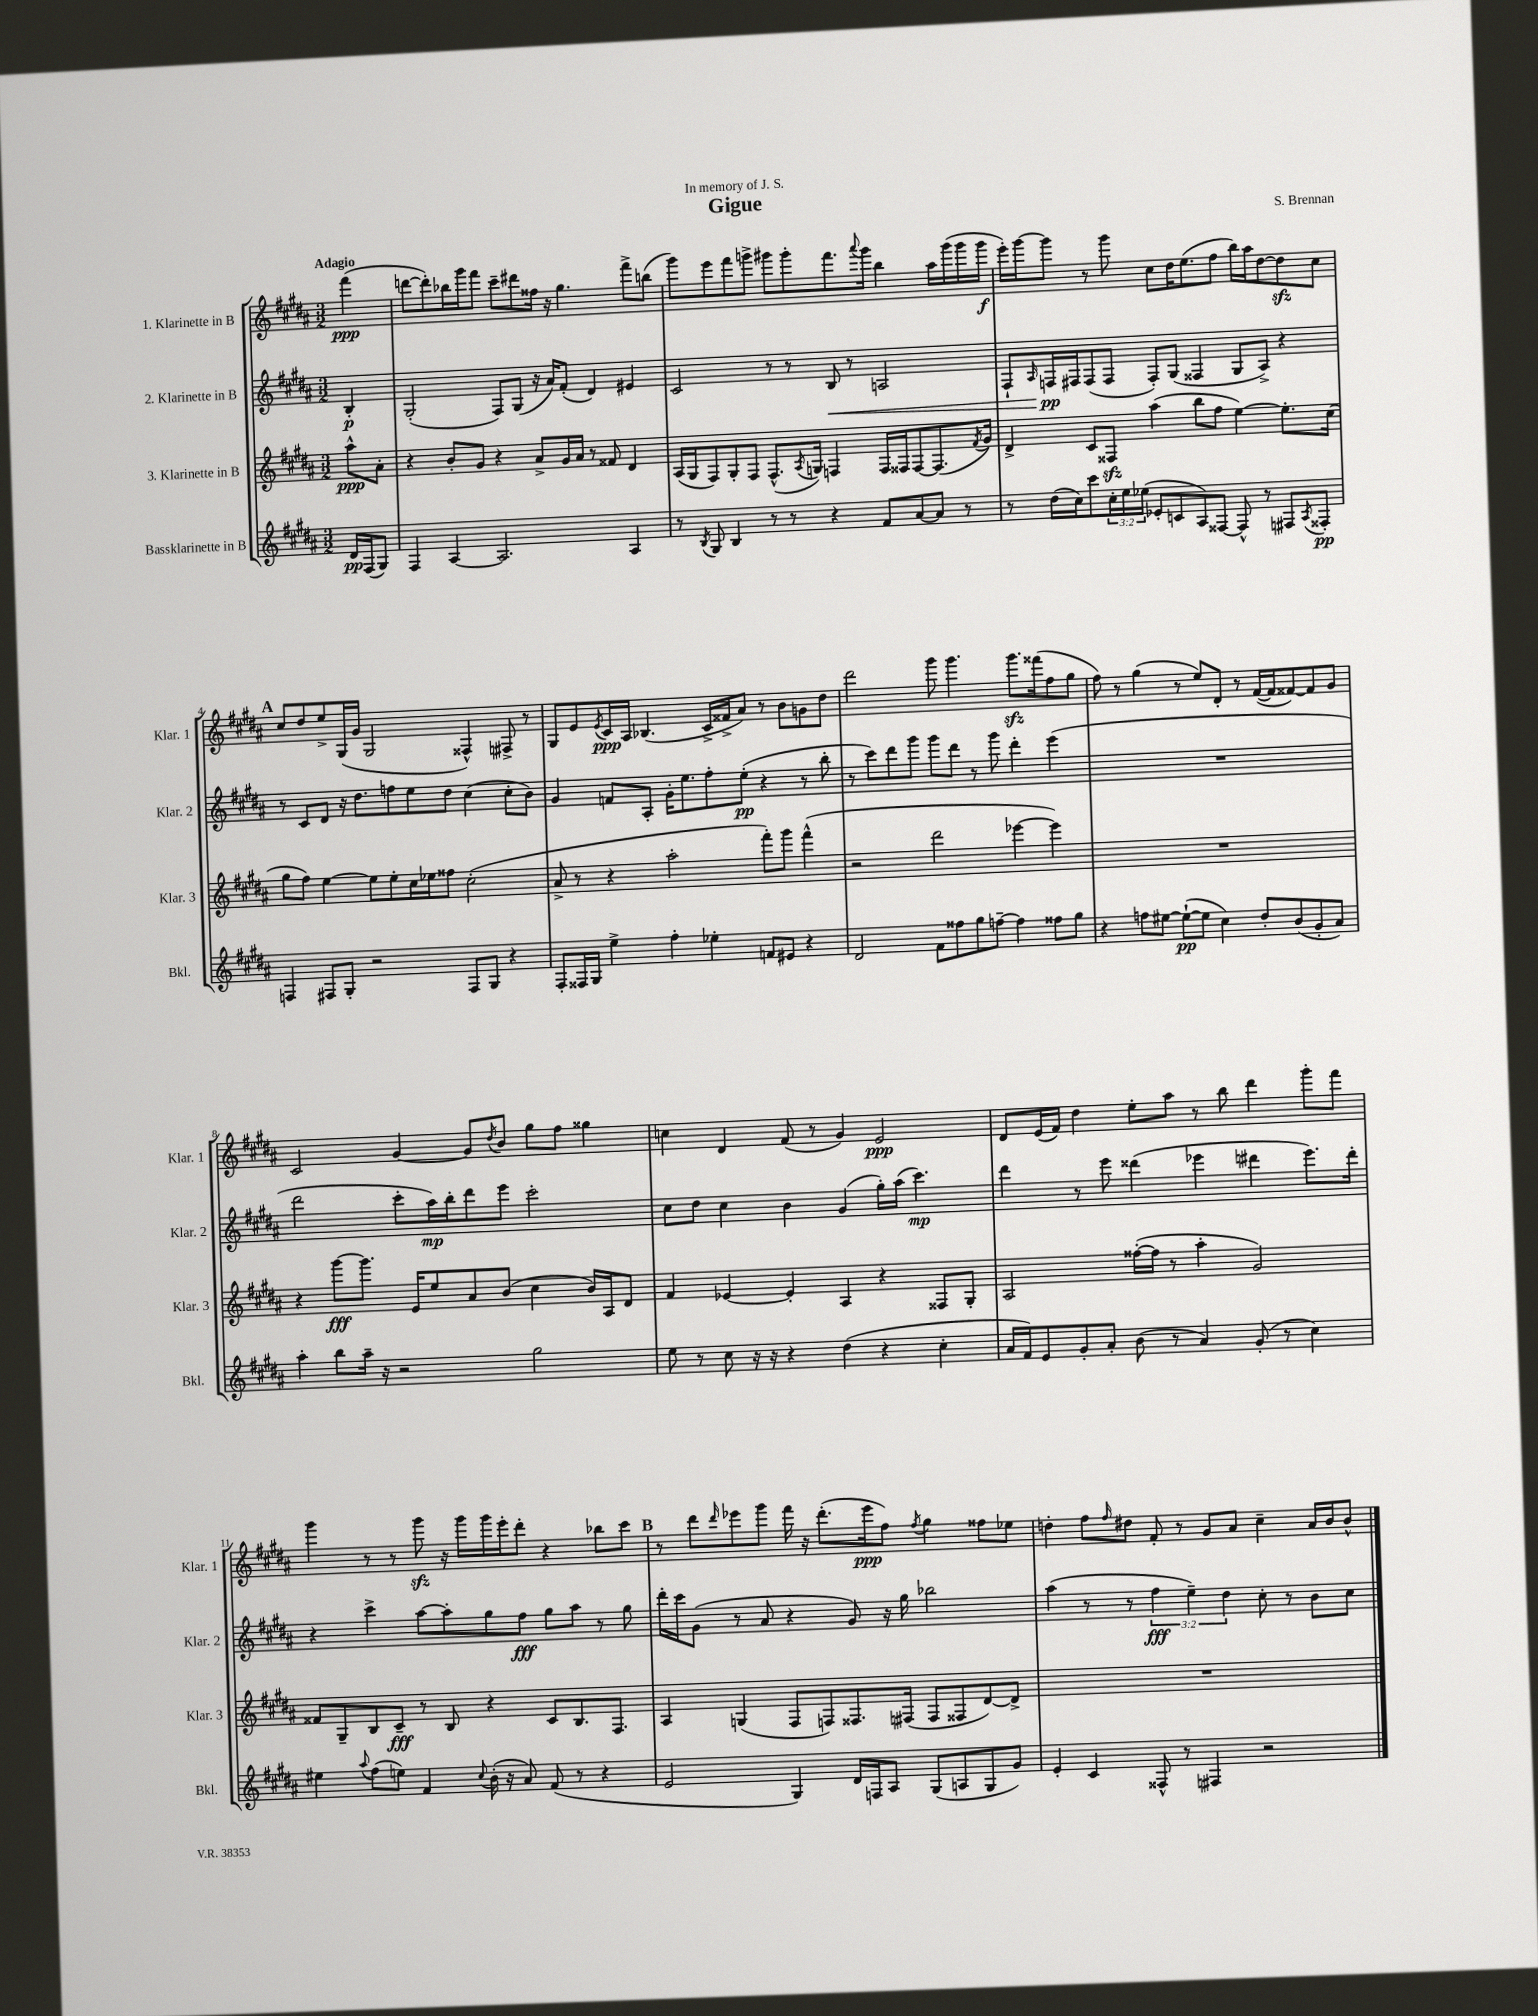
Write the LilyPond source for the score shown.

\header { title = "Gigue" composer = "S. Brennan" dedication = "In memory of J. S." }
<<
\new StaffGroup <<
\new Staff = "s0" \with { instrumentName = "1. Klarinette in B" shortInstrumentName = "Klar. 1" } {
    \clef treble \key b \major \numericTimeSignature \time 3/2 \partial 4 \tempo "Adagio"
    fis'''4\ppp( |
    d'''8~ d'''8-.) bes''16 gis'''16 fis'''8 cis'''8-- dis'''8 fisis''16 r16 gis''4. fis'''8-> b''8( |
    gis'''8) e'''8 fis'''8 g'''8-> gis'''8 gis'''8-. fis'''8. \appoggiatura { ais'''8 } gis'''16 b''4 ais''16 gis'''16( gis'''16 gis'''16\f |
    e'''16-.) gis'''16~ gis'''8 r8 gis'''8 cis''8 dis''16 e''8.( fis''8 b''16) ais''16 dis''8~ dis''8\sfz cis''8 |
    \mark \markup { \bold "A" } cis''8 dis''8 e''8-> gis16( gis'16 gis2 fisis4-^) fis8-> r8 |
    gis8 e'8 \acciaccatura { e'8 } cis'16\ppp ais16 bes4.( cis'16-> fisis'16-> ais'8) r8 b'8 g'8 dis''8 |
    dis'''2 gis'''8 gis'''4. gis'''8.\sfz fisis'''16( fis''8 gis''8 |
    fis''8) r8 gis''4( r8 e''8) dis'8-. r8 fis'16~( fis'16 fisis'8~) fisis'8 gis'8 |
    cis'2 gis'4~ gis'8 \acciaccatura { dis''8 } b'8 gis''8 fis''8 gisis''4 |
    c''4 dis'4 fis'8( r8 gis'4) e'2\ppp |
    dis'8 e'16( fis'16) dis''4 e''8-. ais''8 r8 b''8 dis'''4 gis'''8-. fis'''8 |
    gis'''4 r8 r8 gis'''8\sfz r16 gis'''16 gis'''16 e'''16-. dis'''8-. r4 bes''8 cis'''8 |
    \mark \markup { \bold "B" } r8 dis'''8 \grace { dis'''16 } ees'''8 gis'''8 fis'''16 r16 dis'''8.-.( ees'''16\ppp fis''8) \acciaccatura { fis''8 } gis''4 fisis''8 ees''8 |
    d''4-. fis''8 \grace { fis''16 } dis''8 fis'8-. r8 gis'8 ais'8 cis''4-- ais'16 b'16 b'8-^ \bar "|." |
}
\new Staff = "s1" \with { instrumentName = "2. Klarinette in B" shortInstrumentName = "Klar. 2" } {
    \clef treble \key b \major \numericTimeSignature \time 3/2 \override Staff.TupletNumber.text = #tuplet-number::calc-fraction-text \partial 4
    b4-.\p |
    gis2-.( fis8) gis8( r16 ais'16) fis'8-.( dis'4) eis'4 |
    cis'2 r8 r8 b8\< r8 a2 |
    fis8-! \grace { ais16 } f16\pp\! fis16 fis8( fis8 fis8-.) gis8( fisis4 gis8 ais8->) r4 |
    \mark \markup { \bold "A" } r8 cis'8 dis'8 r16 dis''8. f''8 e''8 dis''8 cis''4( cis''8-. b'8) |
    gis'4 f'8 ais8-. gis'16-. e''8. fis''8-. e''8-.\pp( r4 r8 b''8-. |
    r8 cis'''8) dis'''8 gis'''8 gis'''8 dis'''8 r8 gis'''8 dis'''4-. e'''4( |
    R1. |
    dis'''2 cis'''8-. ais''16\mp) b''16-. dis'''8 e'''8 cis'''2-. |
    cis''8 dis''8 cis''4 b'4 gis'4( gis''16-.) ais''16( cis'''4.\mp) |
    dis'''4 r8 e'''8 disis'''4( ees'''4 dis'''4 ees'''8.) dis'''16-. |
    r4 cis'''4-> ais''8~ ais''8-. gis''8 fis''8\fff gis''8 ais''8 r8 gis''8 |
    \mark \markup { \bold "B" } dis'''16-. cis'''16 gis'8( r8 ais'8 r4 gis'8) r16 gis''16 bes''2 |
    ais''4( r8 r8 \tuplet 3/2 { fis''4\fff e''4--) dis''4 } cis''8-. r8 b'8 cis''8 \bar "|." |
}
\new Staff = "s2" \with { instrumentName = "3. Klarinette in B" shortInstrumentName = "Klar. 3" } {
    \clef treble \key b \major \numericTimeSignature \time 3/2 \partial 4
    ais''8-^\ppp ais'8-. |
    r4 b'8-. gis'8 r4 ais'8-> gis'16 ais'16 r8 fisis'8 dis'4 |
    ais16( gis16 fis8) gis8-. fis8 fis8.-^( \acciaccatura { ais8 } g16) f4 f16 fisis16 fisis8~ fisis8.( \acciaccatura { fis'8 } gis'16) |
    dis'4-> cis'8 fisis8\sfz ais''4( b''8 fis''8 e''4~) e''8.-. cis''16( |
    \mark \markup { \bold "A" } gis''8 fis''8) e''4~ e''8 e''8-. cis''16 ees''16 fisis''8 cis''2-.( |
    ais'8-> r8 r4 ais''2-. fis'''8-.) gis'''8 fis'''4-^( |
    r2 dis'''2 ees'''4~ ees'''4) |
    R1. |
    r4 gis'''8~\fff gis'''8. e'16 e''8 ais'8 b'8( cis''4 b'16) ais16 dis'8 |
    fis'4 ees'4~ ees'4-. ais4 r4 fisis8 gis8-. |
    ais2 fisis''16~-.( fisis''16 r8 ais''4-. gis'2) |
    fisis'8 gis8-- b8 cis'8--\fff r8 b8 r4 cis'8 b8. fis8. |
    \mark \markup { \bold "B" } ais4 g4( fis8 f8) fisis8. fis16( fis8 fisis8 dis'8~) dis'8-> |
    R1. \bar "|." |
}
\new Staff = "s3" \with { instrumentName = "Bassklarinette in B" shortInstrumentName = "Bkl." } {
    \clef treble \key b \major \numericTimeSignature \time 3/2 \override Staff.TupletNumber.text = #tuplet-number::calc-fraction-text \partial 4
    dis'16\pp fis16( gis8) |
    fis4 ais4~ ais2. ais4 |
    r8 \acciaccatura { b8 } gis8 b4 r8 r8 r4 fis'8 ais'8~ ais'8 r8 |
    r8 dis''16( cis''16) cis'''8 \tuplet 3/2 { cis''16-. e''16 ees''16( } ees'8-. c'8 ais8) fisis8~ fisis8-^ r8 fis8 \acciaccatura { ais8 } fisis8-.\pp |
    \mark \markup { \bold "A" } f4 fis8 gis8-. r2 fis8 gis8 r4 |
    fis8-. fisis16 gis16 e''4-> fis''4-. ees''4-. f'8 eis'8 r4 |
    dis'2 fis'8 fisis''8 gis''8 f''8~-- f''4 fisis''8 gis''8 |
    r4 f''8 eis''8~ eis''8~-!\pp( eis''8 cis''4) dis''8-. b'8( gis'8-. ais'8) |
    ais''4-. b''8 ais''16-- r16 r2 gis''2 |
    e''8 r8 cis''8 r16 r16 r4 dis''4( r4 cis''4-. |
    ais'16 fis'16) e'8 gis'8-. ais'8-. b'8( r8 ais'4) gis'8-.( r8 cis''4) |
    eis''4 \appoggiatura { ais''8 } fis''8( e''8) fis'4 \appoggiatura { cis''8 } b'16-.( r16 ais'8) fis'8( r8 r4 |
    \mark \markup { \bold "B" } e'2 gis4) dis'16 f16 ais8 gis8( a8 gis8 gis'8) |
    e'4-. cis'4 fisis8-^ r8 fis4 r2 \bar "|." |
}
>>
>>
